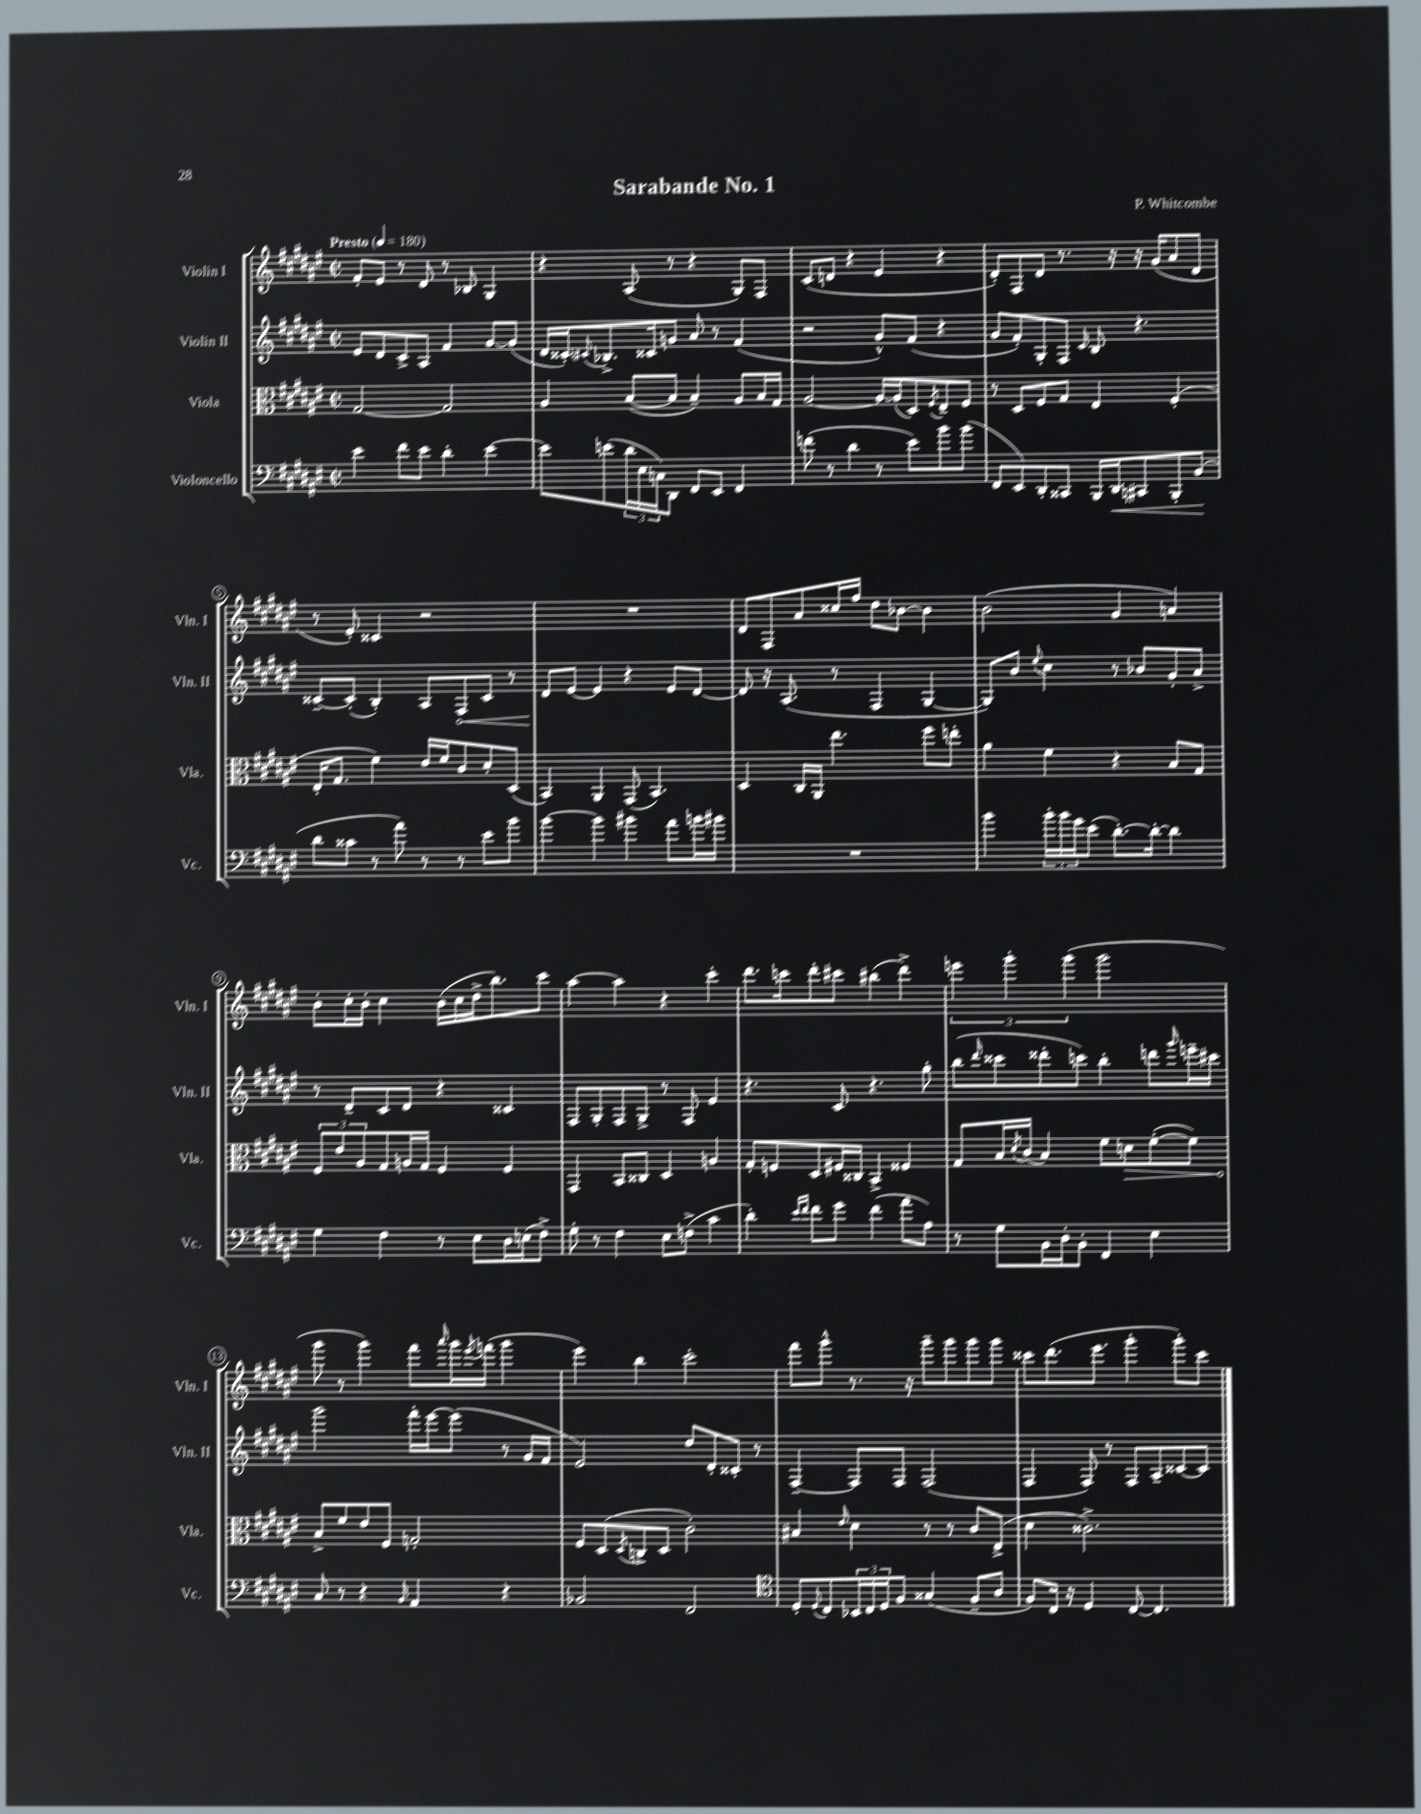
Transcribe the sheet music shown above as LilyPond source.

\header { title = "Sarabande No. 1" composer = "P. Whitcombe" }
<<
\new StaffGroup <<
\new Staff = "s0" \with { instrumentName = "Violin I" shortInstrumentName = "Vln. I" } {
    \clef treble \key fis \major \defaultTimeSignature \time 2/2 \tempo "Presto" 4 = 180
    fis'8-. eis'8 r8 dis'8 r8 bes8 gis4 |
    r4 ais8( r8 r4 gis8) fis8 |
    cis'8( d'8 r4 eis'4 r4 |
    dis'8-.) fis8 dis'8 r8. r16 r16 gis'16( ais'8 dis'8 |
    r8 eis'8-.) cisis'4 r2 |
    R1 |
    dis'8 fis8 ais'8 cisis''16 fis''16 dis''8 bes'8~ bes'4 |
    b'2( gis'4 a'4) |
    b'8-. cis''16-. b'16-. cis''4 b'16( cis''16 dis''16-> b''8.) cis'''8 |
    ais''4~ ais''4 r4 cis'''4-. |
    dis'''8. c'''16 dis'''8-. cis'''8 bis''4( dis'''4->) |
    \tuplet 3/2 { e'''4 gis'''4-. gis'''4( } gis'''2 |
    gis'''8 r8 gis'''4) fis'''8 \grace { ais'''16 } gis'''16 \acciaccatura { eis'''8 } f'''16( gis'''4 |
    eis'''4) b''4 cis'''2-. |
    fis'''8 gis'''8-^ r8. r16 gis'''8-- gis'''8 gis'''8 gis'''8 |
    cisis'''8 dis'''8.( eis'''8. gis'''4-. gis'''8-.) cisis'''8 \bar "|." |
}
\new Staff = "s1" \with { instrumentName = "Violin II" shortInstrumentName = "Vln. II" } {
    \clef treble \key fis \major \defaultTimeSignature \time 2/2
    eis'8 dis'8 cis'8-> ais8 fis'4 gis'8~ gis'8( |
    dis'16 cisis'16-.) \appoggiatura { cis'8 } bes8.-> cisis'16 g'8 ais'8 r8 fis'4( |
    r2 gis'8-^) fis'8( r4 |
    gis'8 fis'8-.) gis8-. fis8 \grace { cis'16 } b8 r4. |
    cisis'8~-- cisis'8-.( b4-.) ais8 \once \override Hairpin.circled-tip = ##t fis8\< cisis'8 r8 |
    dis'8\! eis'8~ eis'4 r4 eis'8 dis'8~ |
    dis'8 r16 ais8.( r8 fis4 gis4~ |
    gis8) b'8 \appoggiatura { eis''8 } cis''4 r8 bes'8 gis'8-. ais'8-> |
    r8 dis'8-- cis'8 dis'8 r4 cisis'4 |
    fis8 gis8-. fis8 gis8-> r8 fis8 eis'4 |
    r4. cis'8 r4. gis''8-. |
    b''8( \grace { dis'''16 } cisis'''8 disis'''8-. c'''8) b''4-. d'''8 \grace { gis'''16 } e'''16-- cis'''16 |
    gis'''2 fis'''16-. eis'''16~ eis'''8( r8 gis'16 fis'16 |
    eis'2) dis''8 dis'8-. cisis'8-. r8 |
    fis4~-- fis8 fis8 fis2( |
    fis4 fis8) r8 fis8 ais8-- cisis'8~ cisis'8 \bar "|." |
}
\new Staff = "s2" \with { instrumentName = "Viola" shortInstrumentName = "Vla." } {
    \clef alto \key fis \major \defaultTimeSignature \time 2/2
    gis2~ gis2 |
    ais4 b8~( b8 b4--) ais8 b16 gis16 |
    ais2~ ais16~ ais16( dis8) \acciaccatura { fis8 } eis8-- fis8 |
    r8 dis8 fis8 gis8 eis4 fis4-.( |
    eis16-. gis8. fis'4) eis'16 fis'16 cis'8 dis'8-. dis8( |
    b,4) ais,4 gis,8( b,4.) |
    dis4 cis16 ais,16 eis''4. fis''8 e''8-. |
    ais'4 fis'4 r4 b8 gis8 |
    \tuplet 3/2 { fis8 eis'8 ais8 } gis8 a16 gis16 fis4 fis4 |
    gis,4 b,8 cisis8 dis4 a4 |
    gis8-. f8 dis8 fis16 cisis16 b,4-> fisis4 |
    gis8 b16 \acciaccatura { dis'8 } cis'16( b4) fis'8 \once \override Hairpin.circled-tip = ##t d'8\> fis'8~-.( fis'8) |
    b8->\! fis'8 eis'8 fis8 g2-. |
    fis8 dis8( \acciaccatura { dis8 } c8-> dis8 cis'2-.) |
    bis4 \grace { eis'16 } dis'4 r8 r8 cis'8 eis8->( |
    dis'4 cisis'2.->) \bar "|." |
}
\new Staff = "s3" \with { instrumentName = "Violoncello" shortInstrumentName = "Vc." } {
    \clef bass \key fis \major \defaultTimeSignature \time 2/2
    eis'4 fis'8 eis'8 dis'4-. eis'4~ |
    eis'8 e'8( \tuplet 3/2 { dis'16 eis16 c16) } dis,8 fis,8 eis,8 fis,4 |
    f'8( r8 dis'4 r8 eis'8) b'8 b'8( |
    fis,8 eis,8) dis,8-. cisis,8 b,,16 dis,16\< cis,8 b,,8-. b,8\!( |
    dis'8 cisis'8 r8 ais'8) r8 r8 eis'8 b'8 |
    b'4~ b'4 bis'4 ais'8 b'16 bis'16 |
    R1 |
    b'4 \tuplet 3/2 { b'16-. b'16 gis'16 } eis'8( dis'8.~-.) dis'16~-. dis'4 |
    gis4 fis4 r8 eis8 dis16 e16( fis8->) |
    gis8-. r8 fis4 eis8 f8->( cis'4 |
    dis'4-.) \grace { eis'16 fis'16 } fis'8 gis'8 fis'4( ais'8 ais8) |
    r8 gis8 b,16 dis16-. b,8-. fis,4 eis4 |
    cis8 r8 r4 \grace { b,16 } ais,4 r4 |
    bes,2 fis,2 |
    \clef tenor dis8-. \appoggiatura { dis8 } cis8 \tuplet 3/2 { bes,16 cis16 dis16 } fis8 gisis4( fis8-- ais8 |
    fis8) cis16 r16 dis4 cis8~ cis4. \bar "|." |
}
>>
>>
\layout { \context { \Score \override BarNumber.stencil = #(make-stencil-circler 0.1 0.3 ly:text-interface::print) } }
